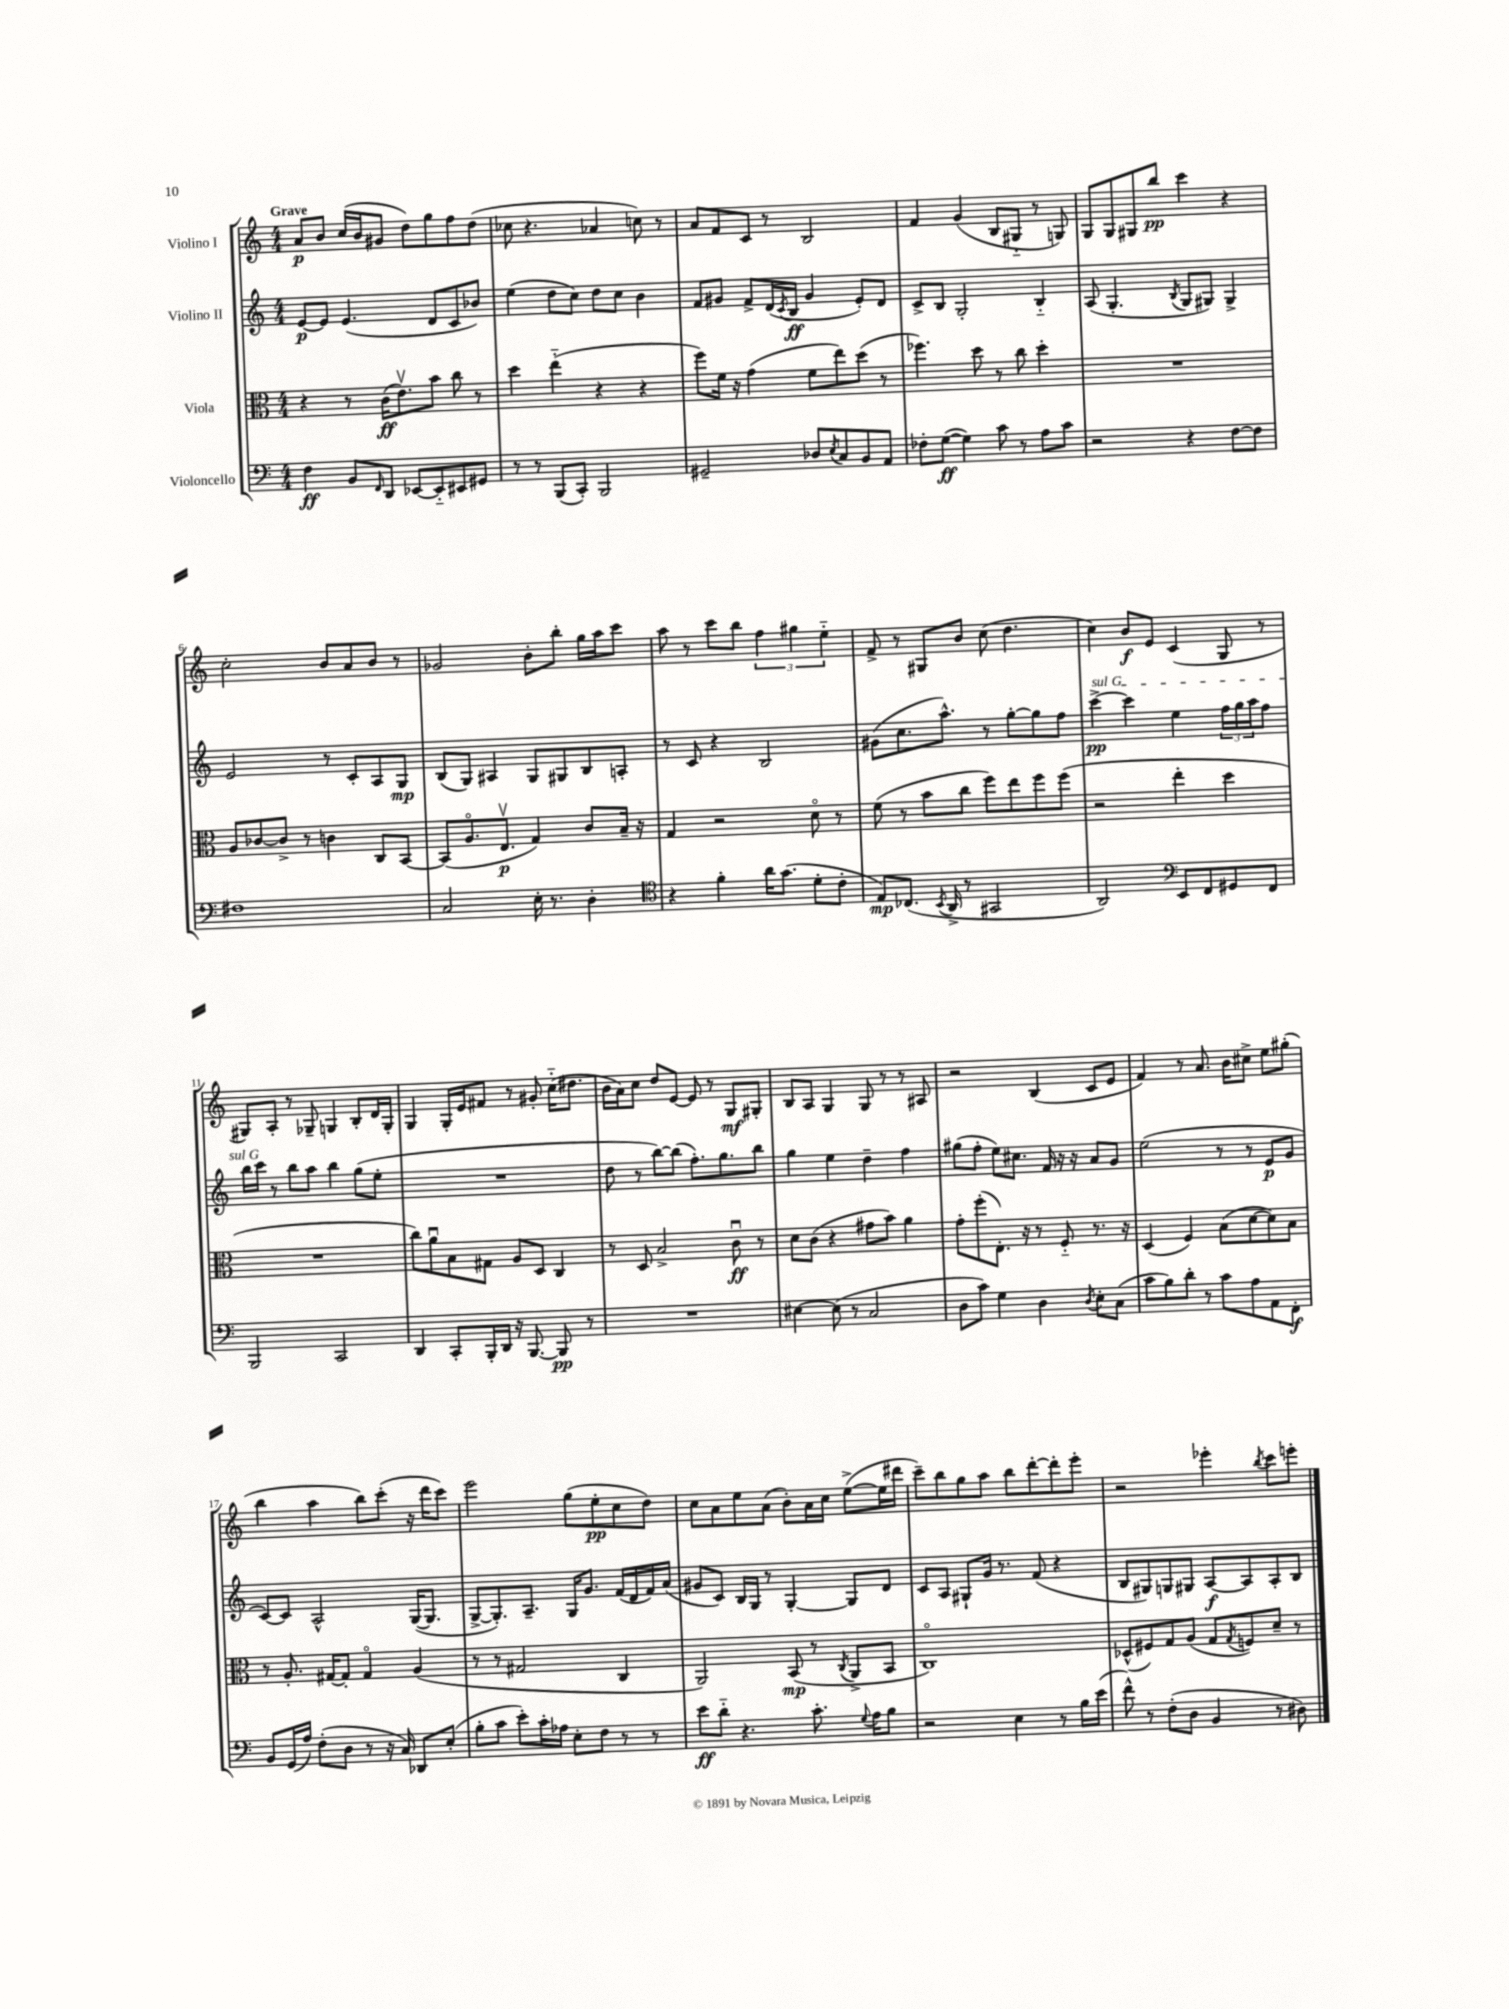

**kern	**kern	**kern	**kern
*staff4	*staff3	*staff2	*staff1
*clefF4	*clefC3	*clefG2	*clefG2
*k[]	*k[]	*k[]	*k[]
*M4/4	*M4/4	*M4/4	*M4/4
4F	4r	[8e	8a
.	.	8e]	8b
8BB	8r	(4.e	(16cc
.	.	.	16b
16qqFF	.	.	.
8DD	(16c	.	8g#
.	8.ev)	.	.
[8EE-	.	.	8dd)
8EE-'~]	8b	8d	8gg
8EE#	8cc	8c	8ff
8GG#	8r	8b-)	(8dd
=	=	=	=
8r	4dd	(4ee	8cc-
8r	.	.	4.r
(8BBB	(4ee'~	8dd	.
8CC')	.	8cc)	.
2BBB	4r	8dd	4a-
.	.	8cc	.
.	4r	4b	8cc)
.	.	.	8r
=	=	=	=
2GG#~	8ff)	8f	8a
.	16f	8g#	8f
.	16r	.	.
.	(4g	8f^	8c
.	.	(16d	8r
.	.	8qc	.
.	.	16B	.
8D-	8f	4g#	2B
8qE	.	.	.
8C	8ee)	.	.
8BB	(8dd	8e')	.
8AA	8r	8d	.
=	=	=	=
8F-'	4.ff-)	8c^	4f
([8G	.	8B	.
4G])	.	2G'	(4g
.	8dd	.	.
8c	8r	.	8B
8r	8cc	.	8G#'~
8A	4dd'	4B'~	8r
8c	.	.	8G)
=	=	=	=
2r	1r	(8A	8G
.	.	4.G'	8G
.	.	.	8G#
.	.	.	8bb
.	.	8qB	.
4r	.	8G	4ccc
.	.	8G#)	.
[8F	.	4G#^	4r
8F]	.	.	.
=	=	=	=
1F#	8A	2e	2cc'
.	[8c-	.	.
.	8c-^]	.	.
.	8r	.	.
.	4c	8r	8b
.	.	8c'	8a
.	8C	8A	8b
.	[8BB	8G	8r
=	=	=	=
2C	(8BB]	(8B	2g-
.	8.Ao	8G)	.
.	.	4A#	.
.	8.Ev	.	.
16E'	4G)	8G	8b'
8.r	.	.	.
.	.	8G#	8bb'
4D'	8c	8B	16gg
.	.	.	16aa
.	16B~	8A'	8ccc
.	16r	.	.
=	=	=	=
*clefC4	*	*	*
4r	4G	8r	8aa
.	.	8c	8r
4f'	2r	4r	8ccc
.	.	.	8bb
16a	.	2B	6ff
(8.g	.	.	.
.	.	.	6gg#
8d'	8do	.	.
.	.	.	6ee'~
8c'	8r	.	.
=	=	=	=
8E)	(8f	(8g#	8f^
(8.C-	8r	8.cc	8r
.	8b	.	8G#
8qBB	.	.	.
16AA^	.	8.aa^^)	.
8r	8cc	.	8b
2GG#	8ff)	8r	(8cc
.	8ee	[8gg'	4.dd
.	8ff	8gg]	.
.	(8ff	8ff	.
=	=	=	=
2AA)	2r	[4ccc^	4cc)
.	.	4ccc]	8b
.	.	.	8e
*clefF4	*	*	*
8EE	4ee'	4ee	(4c
8FF	.	.	.
8GG#	4dd	24ff	8G
.	.	24gg	.
.	.	24aa	.
8FF	.	8ff	8r
=	=	=	=
2BBB	1r	16bb	8G#)
.	.	16ccc	.
.	.	8r	8A'
.	.	8bb	8r
.	.	8aa	8G-~
2CC	.	4bb	4G
.	.	(8gg	8B'
.	.	8ee'	16d
.	.	.	16G'
=	=	=	=
4DD	8cc)	1r	4G
.	8au	.	.
8CC'	8B	.	16G'
.	.	.	16e
16BBB'	8G#	.	8f#
16DD	.	.	.
16r	8A	.	8r
[8.BBB	.	.	.
.	8D	.	8g#'
8BBB]	4C	.	(16cc'~
.	.	.	8.dd#
8r	.	.	.
=	=	=	=
1r	8r	8dd	16b
.	.	.	16a)
.	8D	8r	8cc
.	2B^	[8bb)	8dd
.	.	(8bb]	[8e
.	.	8.ff')	8e]
.	.	.	8r
.	.	8.gg	.
.	8cu	.	8G
.	8r	8bb	8G#'
=	=	=	=
[4E#	8d	4gg	8B
.	(8c	.	8A
(8E#]	4r	4ee	4G
8r	.	.	.
2C	8g#	4dd~	8G
.	8b)	.	8r
.	4a	4ff	8r
.	.	.	8A#
=	=	=	=
8D	8g'	(8gg#	2r
8c)	(8ff'	8ff'	.
4G	8.E')	8ee)	.
.	.	8.cc#	.
.	16r	.	.
4D	8r	.	(4B
.	.	16f	.
.	8F'~	16r	.
.	.	16r	.
8qD	.	.	.
8E'	8.r	8a	8c
(8C	.	8g	8e
.	16r	.	.
=	=	=	=
8c	(4D	(2ee	4f)
8B)	.	.	.
8d'	4F)	.	8r
8r	.	.	8.a
8c	(8B	8r	.
.	.	.	16b
8A	[8d	8r	8cc#^
8AA	8d])	8e	8ee
8FF'	8B	8g	(8gg#'
=	=	=	=
8BB	8r	[8c)	4bb
(16GG	8.A'	8c]	.
16A)	.	.	.
(8F'	.	2A^^	4aa
.	[16G#	.	.
8D	8G#']	.	.
8r	4G#o	.	8bb)
16r	.	.	(8ccc'
16C)	.	.	.
8DD-	(4A	([16G	16r
.	.	8.G]	16ddd
(8E'	.	.	8ccc)
=	=	=	=
8B'	8r	[8G^	2eee
8c	8r	8.G'])	.
8e')	2G#	.	.
.	.	8.A~	.
16c'	.	.	.
16A-	.	.	.
8E'	.	16G	(8gg
.	.	8.g	.
8F	.	.	8ee'
8r	4C	(16f	8cc
.	.	16d	.
8r	.	16f)	8dd)
.	.	(16a	.
=	=	=	=
8e	2AA)	8g#	8cc
8d'~	.	8c)	8a
4.r	.	16B	8ee
.	.	16G	.
.	.	8r	(8a
.	(8BB	[4G'	8b')
8.c'	8r	.	16a
.	.	.	16cc
.	8qC	.	.
.	8AA^	8G]	([8ee^
8qqG	.	.	.
16A	.	.	.
8B	8BB	8d	16ee]
.	.	.	16ddd#
=	=	=	=
2r	1Co)	8c	8ccc~)
.	.	8A	8bb
.	.	8G#`	8gg
.	.	16g	8aa
.	.	8.r	.
4E	.	.	8bb
.	.	(8f	[8ddd'
8r	.	4r	8ddd']
16B	.	.	8eee'
(16e	.	.	.
=	=	=	=
8f^^)	(8D-^^	8B	2r
8r	8F#)	8G#)	.
(8F'	8G	8G	.
8D	(8A	8G#	.
4BB	8G	[8A	4eee-'
.	8qG	.	.
.	8F)	8A]	.
.	.	.	8qbb
8r	8d~	8A'	8ccc
8D#)	8r	8B	8eee'
==	==	==	==
*-	*-	*-	*-
